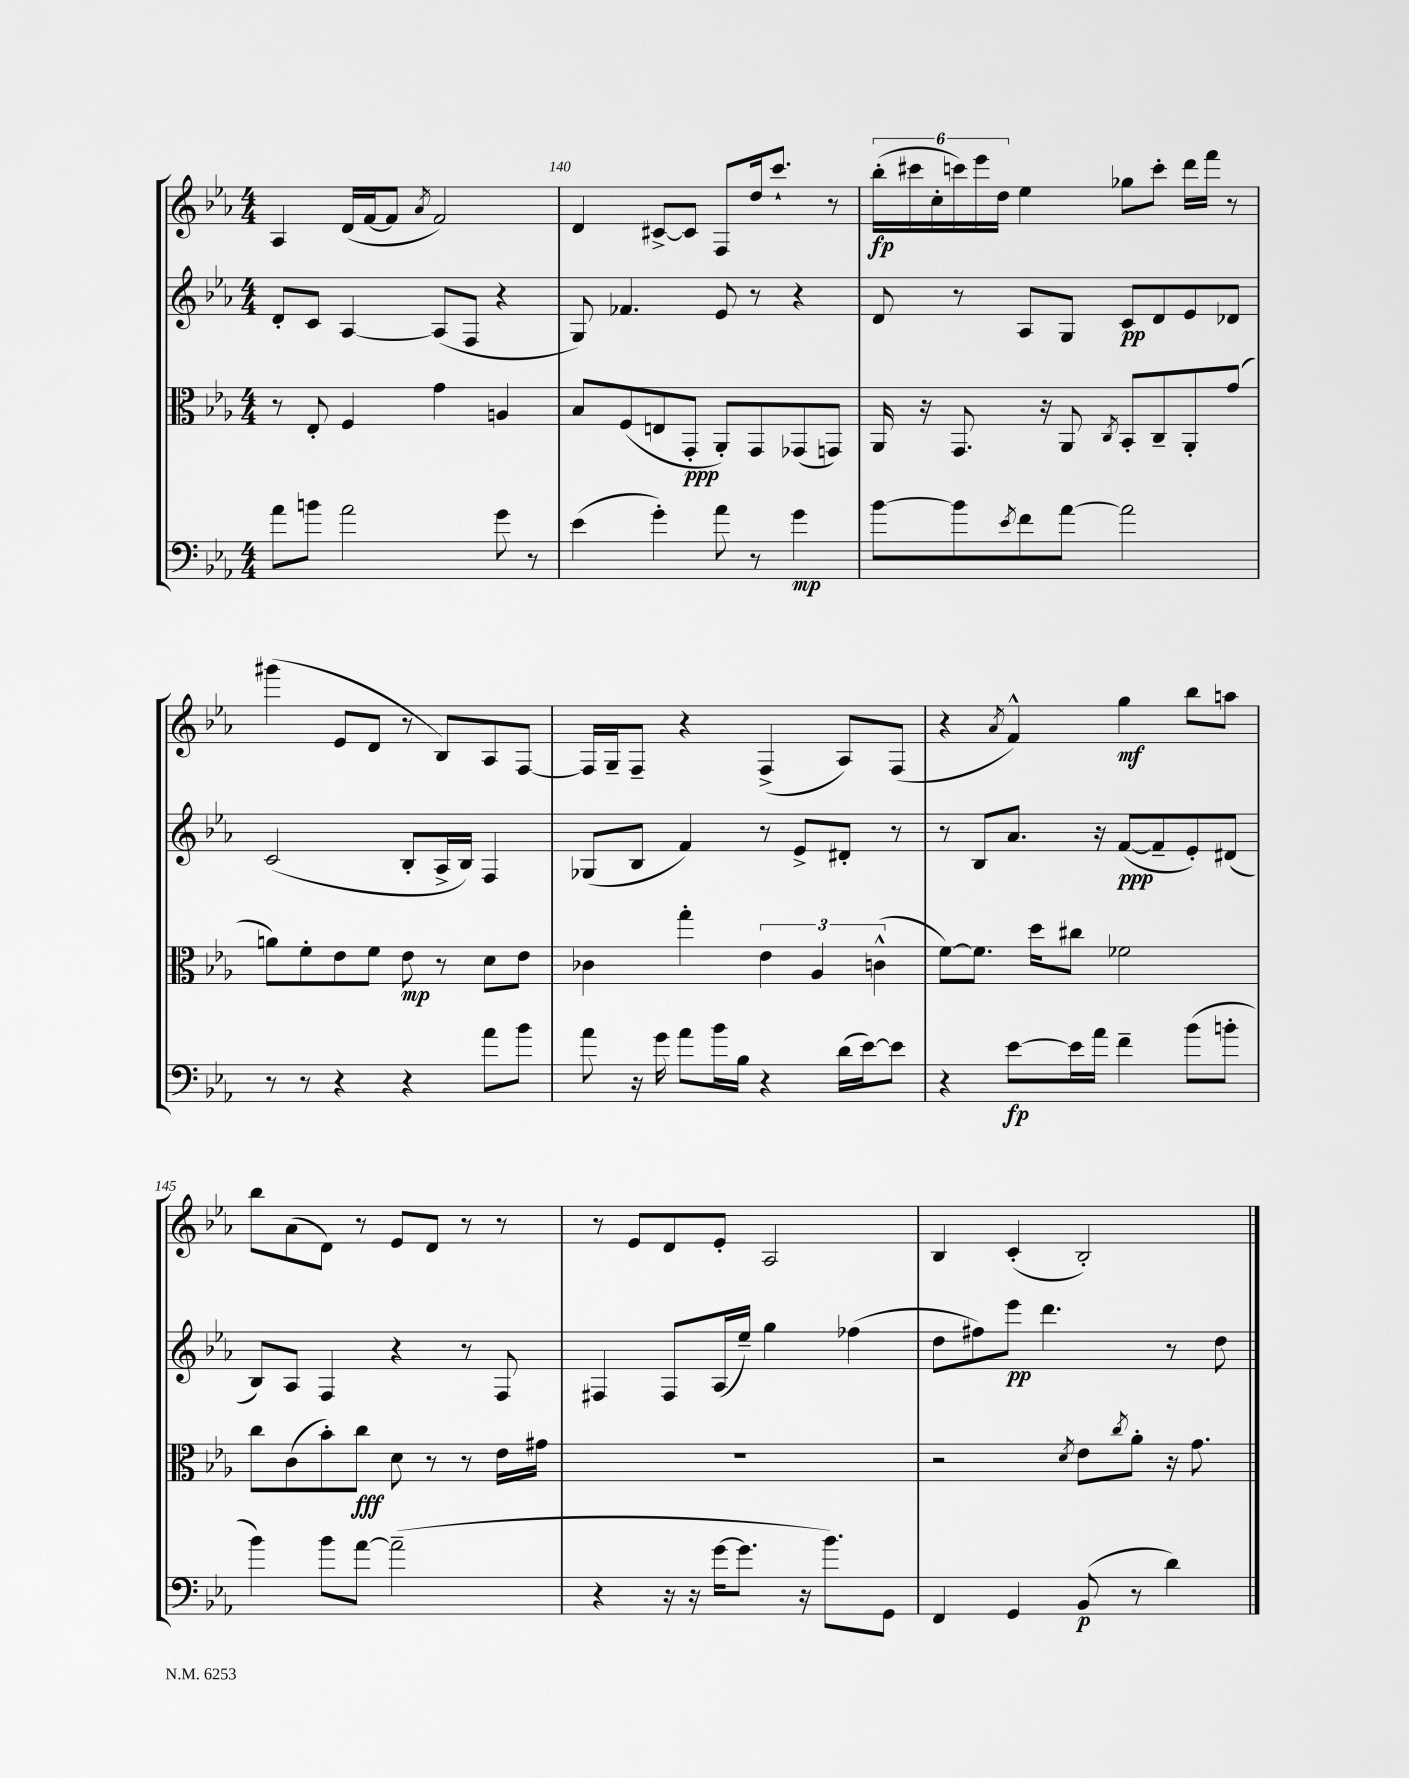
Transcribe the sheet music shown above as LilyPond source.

<<
\new StaffGroup <<
\new Staff = "s0" {
    \clef treble \key ees \major \numericTimeSignature \time 4/4
    aes4 d'16( f'16~ f'8 \acciaccatura { aes'8 } f'2) |
    d'4 cis'8~-> cis'8 f8 d''16 c'''8.-! r8 |
    \tuplet 6/4 { bes''16-.\fp( cis'''16 c''16-. c'''16) ees'''16 d''16 } ees''4 ges''8 c'''8-. d'''16 f'''16 r8 |
    gis'''4( ees'8 d'8 r8 bes8) aes8 f8~ |
    f16 g16-- f8-- r4 f4->( aes8) f8( |
    r4 \acciaccatura { aes'8 } f'4-^) g''4\mf bes''8 a''8 |
    bes''8 aes'8( d'8) r8 ees'8 d'8 r8 r8 |
    r8 ees'8 d'8 ees'8-. aes2 |
    bes4 c'4-.( bes2-.) \bar "|." |
}
\new Staff = "s1" {
    \clef treble \key ees \major \numericTimeSignature \time 4/4
    d'8-. c'8 aes4~ aes8( f8 r4 |
    g8) fes'4. ees'8 r8 r4 |
    d'8 r8 aes8 g8 c'8\pp d'8 ees'8 des'8 |
    c'2( bes8-. aes16-> bes16) f4 |
    ges8( bes8 f'4) r8 ees'8-> dis'8-. r8 |
    r8 bes8 aes'8. r16 f'8~\ppp( f'8-- ees'8-.) dis'8( |
    bes8) aes8 f4 r4 r8 f8 |
    fis4 fis8 aes16( ees''16--) g''4 fes''4( |
    d''8 fis''8) ees'''8\pp d'''4. r8 d''8 \bar "|." |
}
\new Staff = "s2" {
    \clef alto \key ees \major \numericTimeSignature \time 4/4
    r8 ees8-. f4 g'4 a4 |
    bes8 f8( e8 g,8-.\ppp aes,8-.) g,8 ges,8( g,8) |
    aes,16 r16 g,8. r16 aes,8 \acciaccatura { c8 } bes,8-. c8-- aes,8-. g'8( |
    a'8) f'8-. ees'8 f'8 ees'8\mp r8 d'8 ees'8 |
    ces'4 g''4-. \tuplet 3/2 { ees'4 aes4 c'4-^( } |
    f'8~) f'8. d''16 cis''8 fes'2 |
    c''8 c'8( bes'8-.) c''8\fff d'8 r8 r8 ees'16 gis'16 |
    R1 |
    r2 \acciaccatura { d'8 } ees'8 \acciaccatura { c''8 } aes'8-. r16 g'8. \bar "|." |
}
\new Staff = "s3" {
    \clef bass \key ees \major \numericTimeSignature \time 4/4
    aes'8 b'8 aes'2 g'8 r8 |
    ees'4( g'4-.) aes'8 r8 g'4\mp |
    bes'8~ bes'8 \acciaccatura { ees'8 } f'8 aes'8~ aes'2 |
    r8 r8 r4 r4 aes'8 bes'8 |
    aes'8 r16 g'16 aes'8 bes'16 bes16 r4 d'16( ees'16~) ees'8 |
    r4 ees'8~\fp ees'16 aes'16 f'4-- bes'8( b'8-. |
    bes'4) bes'8 aes'8~ aes'2--( |
    r4 r16 r16 g'16~ g'8. r16 bes'8.) g,8 |
    f,4 g,4 bes,8\p( r8 d'4) \bar "|." |
}
>>
>>
\layout { \context { \Score currentBarNumber = #139 \override BarNumber.break-visibility = ##(#f #t #t) barNumberVisibility = #(every-nth-bar-number-visible 5) } }
